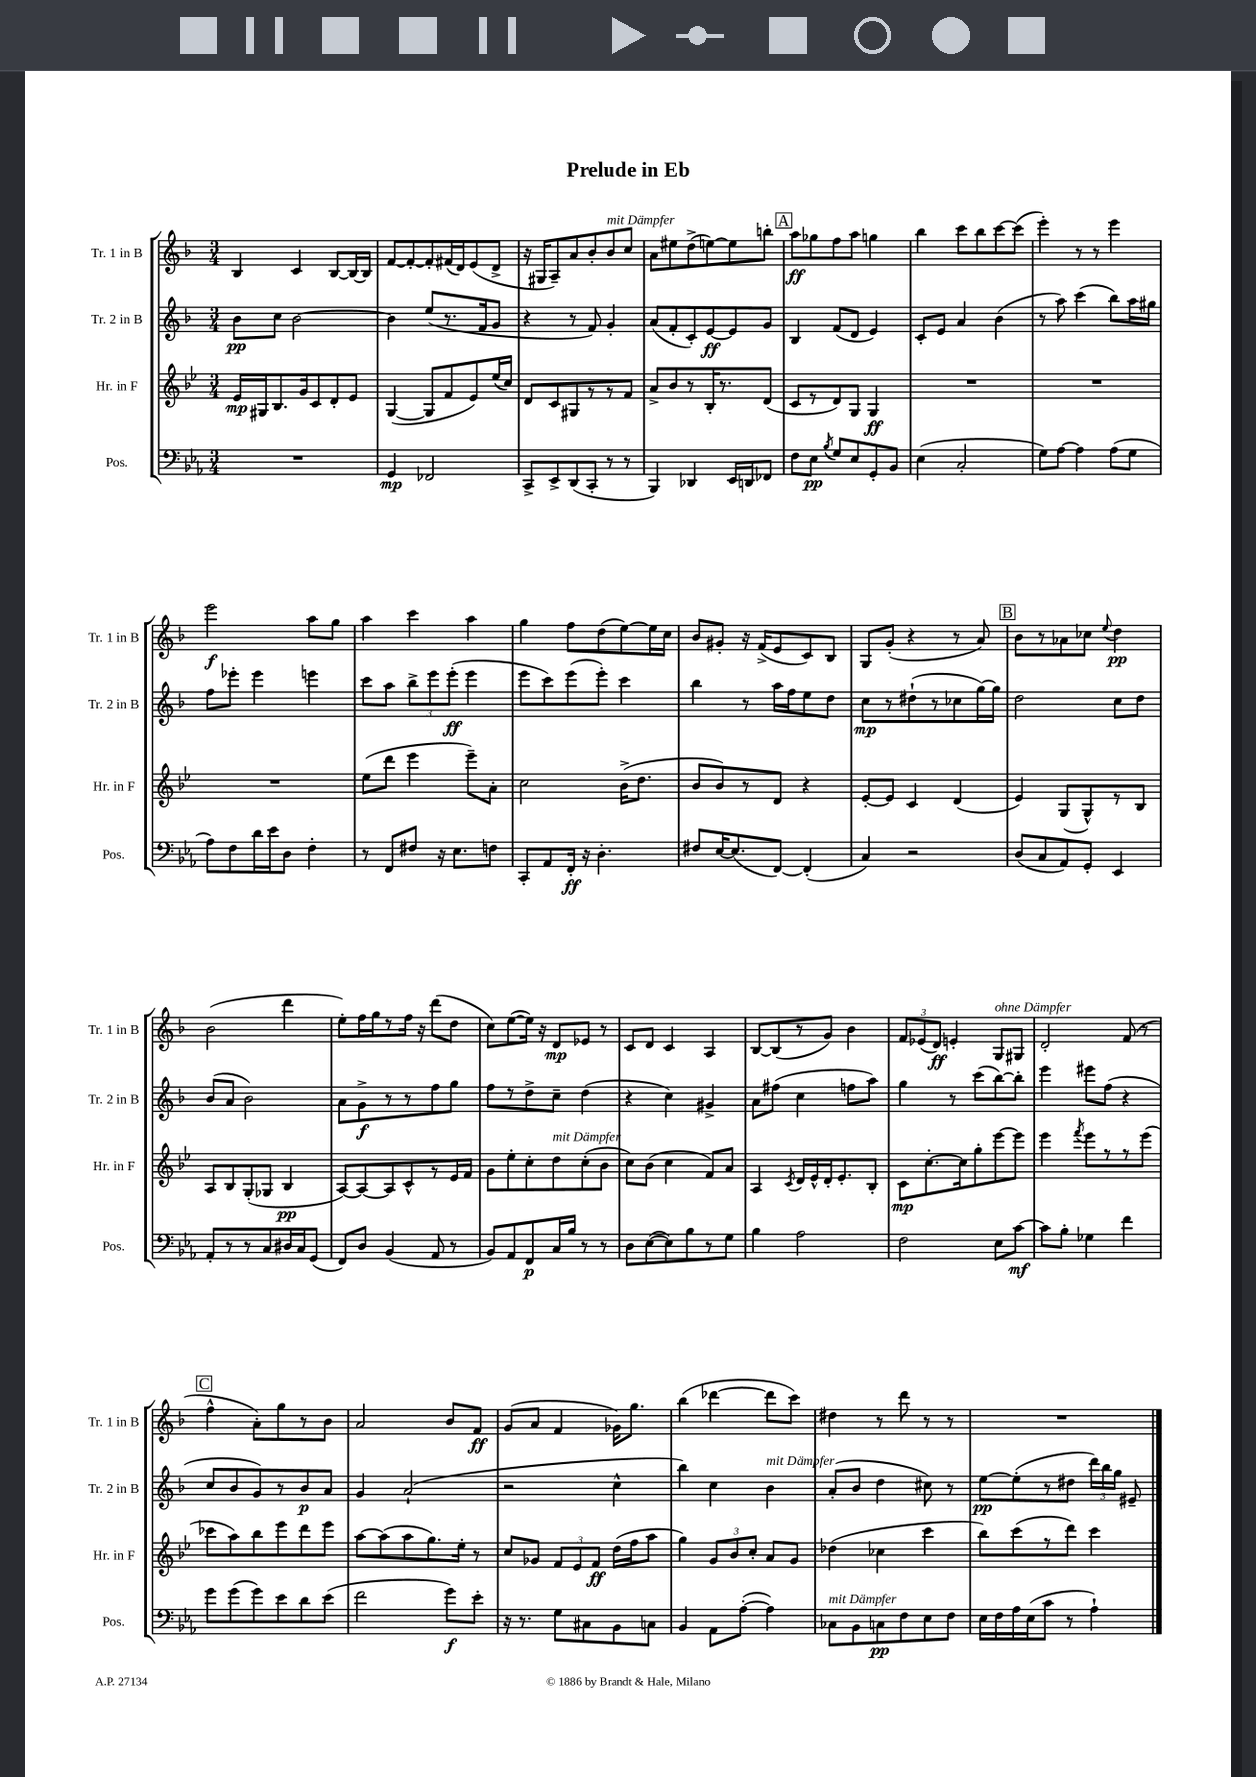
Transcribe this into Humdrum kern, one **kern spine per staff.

**kern	**kern	**kern	**kern
*staff4	*staff3	*staff2	*staff1
*clefF4	*clefG2	*clefG2	*clefG2
*k[b-e-a-]	*k[b-e-]	*k[b-]	*k[b-]
*M3/4	*M3/4	*M3/4	*M3/4
2.r	16e-	8b-	4B-
.	16G#	.	.
.	8.B-	8cc	.
.	.	[2b-	4c
.	16g	.	.
.	8c	.	.
.	8d'	.	[8B-
.	8e-	.	16B-_
.	.	.	16B-]
=	=	=	=
4GG	([4G	4b-]	[8f
.	.	.	8f'_
2FF-	8G]	(8ee	8f']
.	8f	8.r	(16f#
.	.	.	16d)
.	8e-)	.	(8e
.	.	16f	.
.	(16ee-	8g	8d^
.	16cc)	.	.
=	=	=	=
8CC^	8d	4r	16r
.	.	.	16G#
8EE-^	8c	.	8A~)
(8DD	8G#	8r	8a
8CC'	8r	8f)	8b-'
8r	8r	4g'	8b-
8r	8f	.	8cc
=	=	=	=
4BBB-)	8a^	(8a	8a
.	8b-	8f'	8ee#
4DD-	8r	8c')	(8dd^
.	16B-'	[8e	[8ee)
.	8.r	.	.
16EE-	.	8e]	8ee]
16DD	.	.	.
8FF-	(8d	8g	8bb'
=	=	=	=
8F	8c	4B-	8aa
8E-	8r	.	8gg-
8qB-	.	.	.
8G	8d)	(8f	8ff
8E-	8G	8d	8aa
8GG'	4G	4e)	4gg
8BB-	.	.	.
=	=	=	=
(4E-	2.r	8c'	4bb-
.	.	8e	.
2C'	.	4a	8ccc
.	.	.	8bb-
.	.	(4b-	[8ccc
.	.	.	(8ccc]
=	=	=	=
8G)	2.r	8r	4eee')
[8A-	.	8aa)	.
4A-]	.	(4ccc	8r
.	.	.	8r
(8A-	.	8bb-)	4eee
8G	.	16aa	.
.	.	16gg#	.
=	=	=	=
8A-)	2.r	8ff	2eee
8F	.	8eee-'	.
16d	.	4eee-	.
16e-	.	.	.
8D	.	.	.
4F'	.	4eee	8aa
.	.	.	8gg
=	=	=	=
8r	(8ee-	8ccc	4aa
8FF	8ddd	8aa	.
8F#	4eee-	12bb-^	4ccc
.	.	12eee	.
16r	.	.	.
.	.	(12eee'	.
8.E-	.	.	.
.	8eee-~)	4eee	4aa
8F	8a'	.	.
=	=	=	=
8CC'	2cc	8eee	4gg
8AA-	.	8ccc)	.
16FF'	.	(8eee	8ff
16r	.	.	.
4.D'	.	8eee')	(8dd
.	(16b-^	4ccc	[8ee)
.	8.dd	.	.
.	.	.	16ee]
.	.	.	16cc
=	=	=	=
8F#	8b-	4bb-	8b-
[16E-	8b-)	.	8g#'
(8.E-]	.	.	.
.	8r	8r	16r
.	.	.	(16f^
[8FF)	8d	16aa	8e
.	.	16ff	.
(4FF']	4r	8ee	8c)
.	.	8dd	8B-
=	=	=	=
4C)	[8e-'	8cc	8G
.	8e-]	8r	(8g'
2r	4c	(8dd#`	4r
.	.	8r	.
.	(4d	8cc-	8r
.	.	[16gg)	8a)
.	.	16gg]	.
=	=	=	=
(8D	4e-)	2dd	8b-
8C	.	.	8r
8AA-)	(8G	.	8a-
8GG'	8G^^)	.	8cc-
.	.	.	8qqee
4EE-	8r	8cc	4dd
.	8B-	8dd	.
=	=	=	=
8AA-'	8A	(8b-	(2b-
8r	8B-	8a	.
8r	(8G'	2b-)	.
8C	8G-	.	.
16D#	4B-	.	4ddd
16C	.	.	.
(8GG	.	.	.
=	=	=	=
8FF)	[8A)	8a	8ee')
8D	8A_	8g^	16ff
.	.	.	16gg
(4BB-	8A]	8r	8r
.	8c^^	8r	16ff
.	.	.	16r
8AA-	8r	8ff	(8ddd
8r	16e-	8gg	8dd
.	16f	.	.
=	=	=	=
8BB-)	8g	8ff	8cc)
8AA-	8ee-'	8r	([8ee
8FF	8cc'	8dd^	16ee])
.	.	.	16r
16C	8dd	8cc~	8d
16B-	.	.	.
8r	(8cc'	(4dd	8e-
8r	8b-	.	8r
=	=	=	=
8D	8cc)	4r	8c
([8E-	(8b-	.	8d
8E-])	4cc	4cc)	4c
8B-	.	.	.
8r	8f)	4g#^	4A
8G	8a	.	.
=	=	=	=
4B-	4A	8a	[8B-
.	.	(8ff#	(8B-]
.	8qc	.	.
2A-	16d	4cc	8r
.	16e-^^	.	.
.	16d'	.	8g)
.	8.e-'	.	.
.	.	8ff	4b-
.	8B-'	8aa)	.
=	=	=	=
2F	8c	4gg	12f
.	.	.	(12e-
.	[8.cc'	.	.
.	.	.	12d)
.	.	8r	4e'
.	16cc]	.	.
.	8gg'	(8ccc	.
8E-	[8eee-	[8bb-)	8G
[8c	8eee-]	8bb-']	8G#
=	=	=	=
8c]	4eee-	4eee	2d'
8B-'	.	.	.
.	8qfff	.	.
4G-	8eee-	8eee#	.
.	8r	(8ff	.
4f	8r	4r	(8f
.	(8eee-	.	8r
=	=	=	=
8g	8ccc-	8cc	4ff^^
(8g	8aa)	8b-	.
8g)	8bb-	8g)	8a')
8e-	8eee-	8r	8gg
8d	8ddd	8b-	8r
(8e-	8eee-	8a	8b-
=	=	=	=
2f	[8aa	4g	2a
.	(8aa]	.	.
.	8aa	(2a`	.
.	8.gg)	.	.
8g)	.	.	8b-
.	16ee-'	.	.
8e-'	8r	.	8f
=	=	=	=
16r	8cc	2r	(8g
8.r	.	.	.
.	8g-	.	8a
8G	12f	.	4f
.	12e-	.	.
8C#	.	.	.
.	12f	.	.
8BB-	(16dd	4cc^^	16g-)
.	16ff	.	8.gg
8C	8aa	.	.
=	=	=	=
4BB-	4gg)	4bb-)	(4bb-
8AA-	12g	4cc	[4ddd-
.	12b-	.	.
([8A-'	.	.	.
.	12cc'	.	.
4A-])	8a	4b-	8ddd-]
.	8g	.	8ccc)
=	=	=	=
8C-	(4dd-	(8a'	4dd#
8BB-	.	8b-	.
8C	4cc-	4dd	8r
8F	.	.	8ddd
8E-	4ccc	8cc#)	8r
8F	.	8r	8r
=	=	=	=
16E-	8bb-)	[8ee	2.r
16F	.	.	.
16A-	(8ccc	(8ee']	.
(16E-	.	.	.
8c	8r	8r	.
8r	8ddd)	8dd#	.
4A-`)	4ccc	24ddd)	.
.	.	24bb-	.
.	.	24gg	.
.	.	8e#~	.
==	==	==	==
*-	*-	*-	*-
